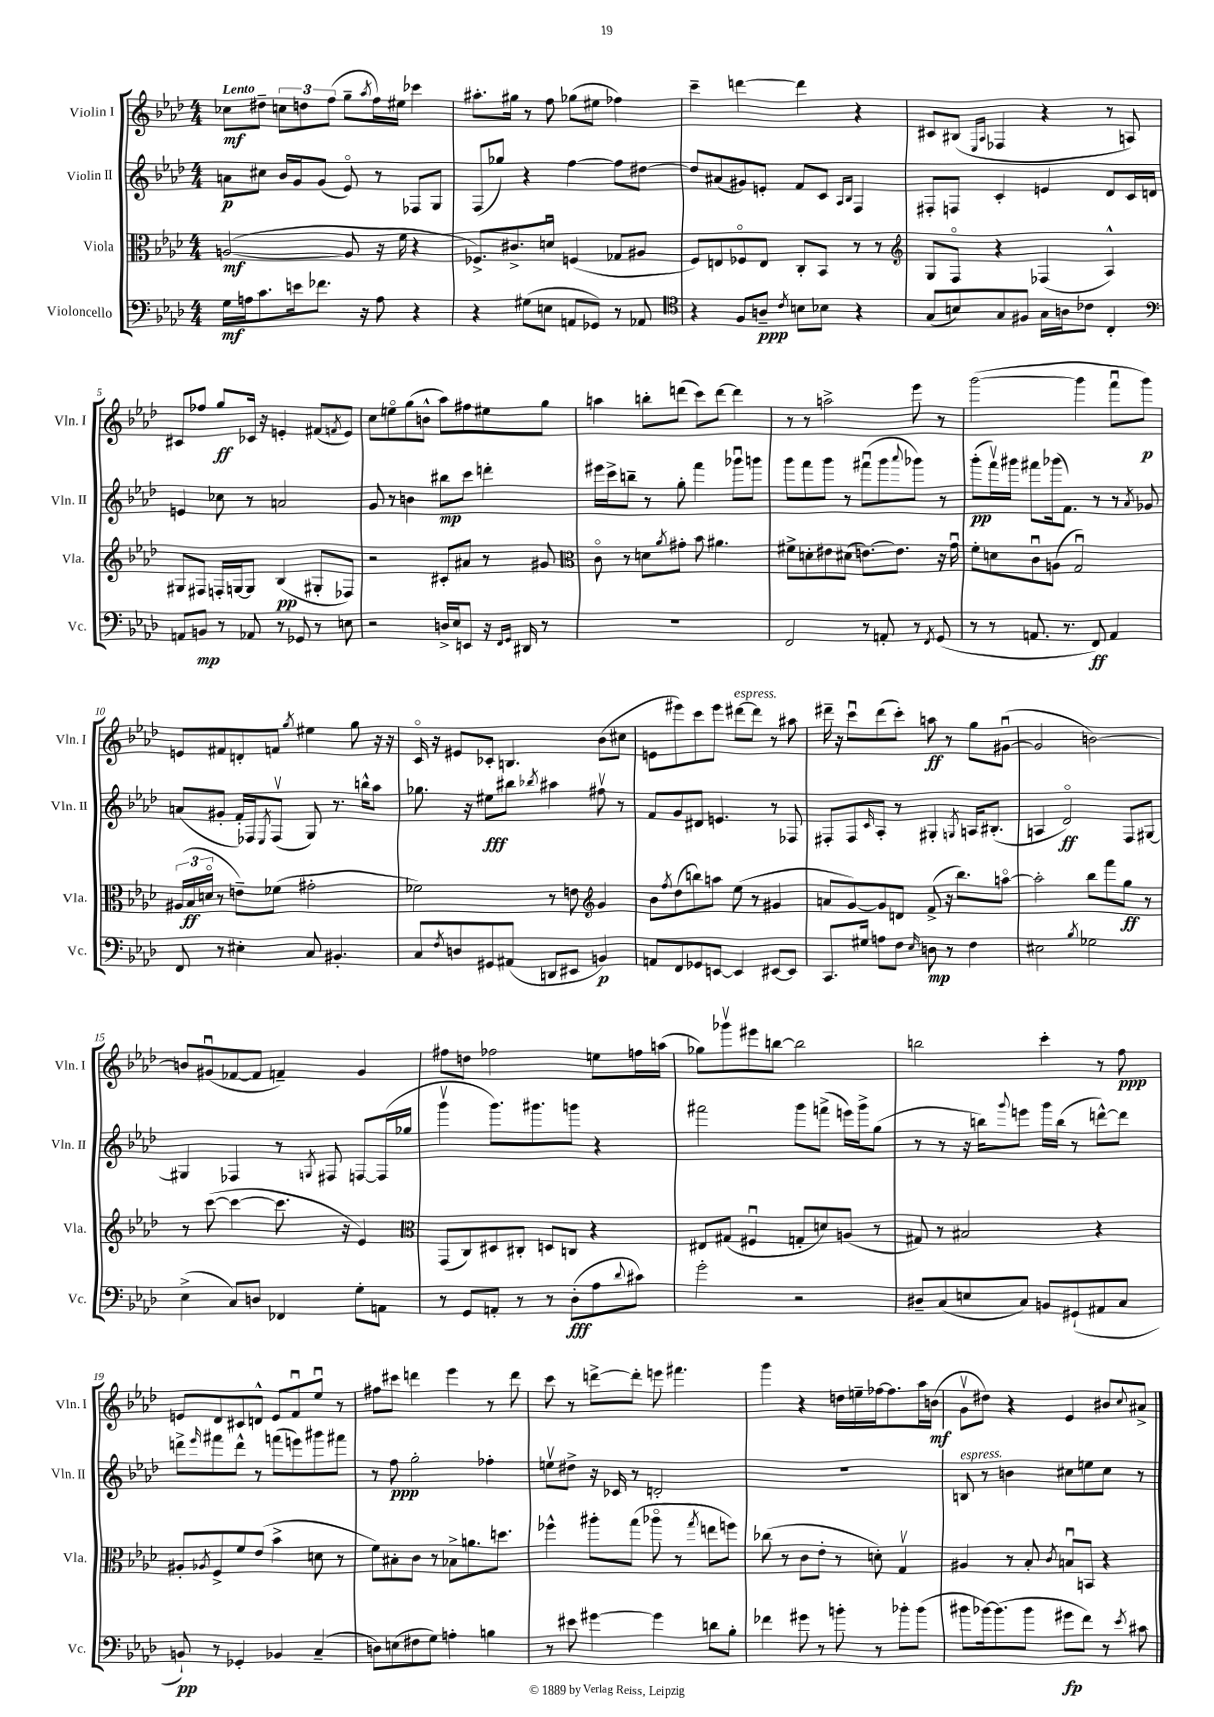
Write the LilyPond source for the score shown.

<<
\new StaffGroup <<
\new Staff = "s0" \with { instrumentName = "Violin I" shortInstrumentName = "Vln. I" } {
    \clef treble \key aes \major \numericTimeSignature \time 4/4 \tempo "Lento"
    ces''8\mf dis''8-- \tuplet 3/2 { c''8 d''8 f''8( } g''8-- \acciaccatura { aes''8 } f''16) eis''16 ces'''4 |
    ais''8.-. gis''16 r8 f''8 ges''8( eis''8 fes''4) |
    c'''4-- d'''4~ d'''4 r4 |
    cis'8 bis8( \grace { ees16 aes16 } fes4 r4 r8 a8) |
    cis'8 fes''8 g''8\ff ces'16 r16 e'4-. fis'8( \acciaccatura { f'8 } e'8) |
    c''8 e''8\flageolet g''8( b'8-^ aes''8) fis''8 eis''8 g''8 |
    a''4 b''8-. d'''8( c'''8) d'''8~ d'''4 |
    r8 r8 a''2-> ees'''8 r8 |
    g'''2~( g'''4 f'''8\downbow g'''8\p) |
    e'8 fis'8 d'8-. f'8 \acciaccatura { g''8 } eis''4 g''8 r16 r16 |
    c'16\flageolet r16 eis'8 ces'8-. b4. bes'8( cis''8 |
    e'8 eis'''8) c'''8 eis'''8 dis'''8~^\markup { \italic "espress." } dis'''8 r8 ais''8 |
    dis'''16-- r16 c'''8\downbow dis'''8( c'''8-.) a''8\ff r8 g''8 gis'8~\downbow( |
    gis'2 b'2~) |
    b'8 gis'8\downbow( fes'8~ fes'8 f'4--) gis'4 |
    fis''8 d''8 fes''2 e''8 f''16 a''16( |
    ges''8) ges'''8\upbow eis'''8 b''8~ b''2 |
    b''2 c'''4-. r8 f''8\ppp |
    e'8 des'8 cis'8 d'8-^ e'8 f'8\downbow ees''8\downbow r8 |
    fis''8 cis'''8 d'''4 ees'''4 r8 d'''8 |
    c'''8 r8 d'''8~-> d'''8-. e'''8 fis'''4. |
    g'''4 r4 d''16 e''16-- fes''16~ fes''8. aes''16 b'16\mf( |
    g'8\upbow dis''8) r4 ees'4 bis'8 \appoggiatura { c''8 } ais'8-> \bar "|." |
}
\new Staff = "s1" \with { instrumentName = "Violin II" shortInstrumentName = "Vln. II" } {
    \clef treble \key aes \major \numericTimeSignature \time 4/4
    a'8\p cis''8 bes'16 g'16 g'8( ees'8\flageolet) r8 fes8 g8 |
    f8( ges''8) r4 f''4~ f''8 dis''8~ |
    dis''8 ais'8( gis'8) e'8-. f'8 c'8 \grace { aes16 bes16 } f4 |
    fis8-. f8 c'4-. e'4 des'8 c'16 d'16 |
    e'4 ces''8 r8 a'2 |
    g'8 r8 b'4 bis''8\mp c'''8 d'''4-. |
    eis'''16 c'''16-> b''8-- r8 g''8-. f'''4 ges'''8\downbow g'''8 |
    g'''8 f'''8 g'''8 r8 fis'''8\downbow( g'''8 \appoggiatura { aes'''8 } ges'''8) r8 |
    g'''8-.\pp( f'''16\upbow) gis'''16 fis'''8 ges'''16( f'8.) r8 r8 \acciaccatura { aes'8 } ges'8 |
    a'8( gis'8-. f'16-.) fes16 \acciaccatura { ees8 } fes8\upbow( g8) r8. b''16-^ aes''8 |
    ges''8. r16 eis''8\fff bis''8 \acciaccatura { bes''8 } ais''4 fis''8\upbow r8 |
    f'8 g'8 dis'8 e'4. r8 fes8 |
    fis8-. fis8 \grace { c'16 } aes8-. r8 gis4-. \acciaccatura { g8 } a16 bis8.-.( |
    a4 des'2\flageolet\ff) f8 gis8~ |
    gis4 fes4 r8 \acciaccatura { g8 } fis8 f8~ f16( ges''16 |
    g'''4\upbow g'''8.) gis'''8. g'''8 r4 |
    fis'''2 g'''8 f'''8->( e'''16) g'''16-> g''8( |
    r8 r8 r16 b''16) \appoggiatura { g'''8 } e'''8 g'''16 b''16( r8 d'''8~-^) d'''8 |
    d'''8-> \grace { ees'''16 } fis'''8 d'''8-^ r8 f'''8( e'''8) gis'''8 fis'''8 |
    r8 f''8\ppp g''2-. fes''4-. |
    e''8\upbow dis''8-> r16 ces'16 r8 d'2-. |
    R1 |
    b8^\markup { \italic "espress." } r8 b'4 cis''8 e''8 cis''8 r8 \bar "|." |
}
\new Staff = "s2" \with { instrumentName = "Viola" shortInstrumentName = "Vla." } {
    \clef alto \key aes \major \numericTimeSignature \time 4/4
    a2~\mf( a8 r16 f'16 r4 |
    fes8.->) cis'8.-> d'8\downbow f4( ges8 ais8 |
    f8) e8 fes8\flageolet e8 c8-. bes,8 r8 r8 |
    \clef treble g8 f8\flageolet r4 fes4( aes4-^) |
    gis8 fis8 f16-. g16~ g8 bes4\pp( gis8-. fes8) |
    r2 cis'8-. ais'8 r8 gis'8 |
    \clef alto c'8\flageolet r8 d'8 \acciaccatura { aes'8 } gis'8-. bes'8 ais'4. |
    fis'8-> d'8-. eis'8 dis'8( e'8.~) e'8. r16 g'16\downbow |
    f'8-. d'8 c'8\downbow a8( g2\downbow) |
    \tuplet 3/2 { ais16( bes16\ff d'16\flageolet } r8 e'8--) fes'8( gis'2-. |
    fes'2) r8 e'8 \clef treble g'4 |
    bes'8 \acciaccatura { f''8 } des''8( b''8) a''8 ees''8( r8 gis'4 |
    a'8 g'8~) g'8 d'8 f'8->( r16 bes''8.) a''8~\flageolet |
    a''2-. bes''8 f'''8 g''8\ff r8 |
    r8 c'''8~( c'''4~ c'''8. r16 ees'4) |
    \clef alto g,8( c8) dis8 cis8-. d8 c8 r4 |
    eis8 gis8( fis4\downbow g8-. d'8) a8( r8 |
    gis8) r8 bis2 r4 |
    ais8-. \acciaccatura { aes8 } f8-> f'8 ees'8( bes'4-> d'8 r8 |
    f'8) bis8-. c'8 r8 bes8-> a'8. d''8. |
    fes''4-^ ais''8-. g''8( aes''8\flageolet r8 \acciaccatura { g''8 } e''8 f''8) |
    ces''8( r8 c'8 ees'8-. r8 d'8-.) g4\upbow |
    ais4 r8 bes8-. \acciaccatura { c'8 } b8\downbow b,8 r4 \bar "|." |
}
\new Staff = "s3" \with { instrumentName = "Violoncello" shortInstrumentName = "Vc." } {
    \clef bass \key aes \major \numericTimeSignature \time 4/4
    g16\mf a16 c'8. e'16 fes'8. r16 a8 r4 |
    r4 gis8( e8 a,8 ges,8) r8 aes,8 |
    \clef tenor r4 f8 a8--\ppp \acciaccatura { c'8 } b8 bes8 r4 |
    g8( b8) g8 fis8 g16 a16 ces'8 c4-. |
    \clef bass a,8 b,8\mp r8 aes,8 r8 ges,8 r8 e8 |
    r2 d16-> ees16 e,8 r16 \grace { f,16 g,16 } dis,16 r8 |
    R1 |
    f,2 r8 a,8-. r8 \acciaccatura { f,8 } g,8( |
    r8 r8 a,8. r8. f,8\ff) a,4 |
    f,8 r8 eis4-. c8 bis,4.-. |
    c8 \acciaccatura { f8 } d8 gis,8 ais,8( d,8 eis,8 b,4\p) |
    a,8 f,8 ges,8 e,8~ e,4 eis,8~ eis,8 |
    c,8. gis16 a8 f8 \grace { ees16 } d8\mp r8 f4 |
    eis2 \acciaccatura { bes8 } ges2 |
    ees4->( c8) d8 fes,4 g8-. a,8 |
    r8 g,8 a,8-. r8 r8 des8-.\fff( aes8 \appoggiatura { des'8 } cis'8) |
    g'2-. r2 |
    dis8-- c8( e8 c8) b,8 gis,8-!( ais,8 c8 |
    b,8-!\pp) r8 ges,4-. bes,4 c4--( |
    d8) e8( fis8 g8) a4-. b4 |
    r8 eis'8 gis'4~ gis'4 d'8 bes8-. |
    fes'4 gis'8 r8 b'8-. r8 bes'8-. bes'8( |
    bis'8 bes'16~) bes'8.( bes'8 gis'8\fp f'8) r8 \acciaccatura { ees'8 } cis'8 \bar "|." |
}
>>
>>
